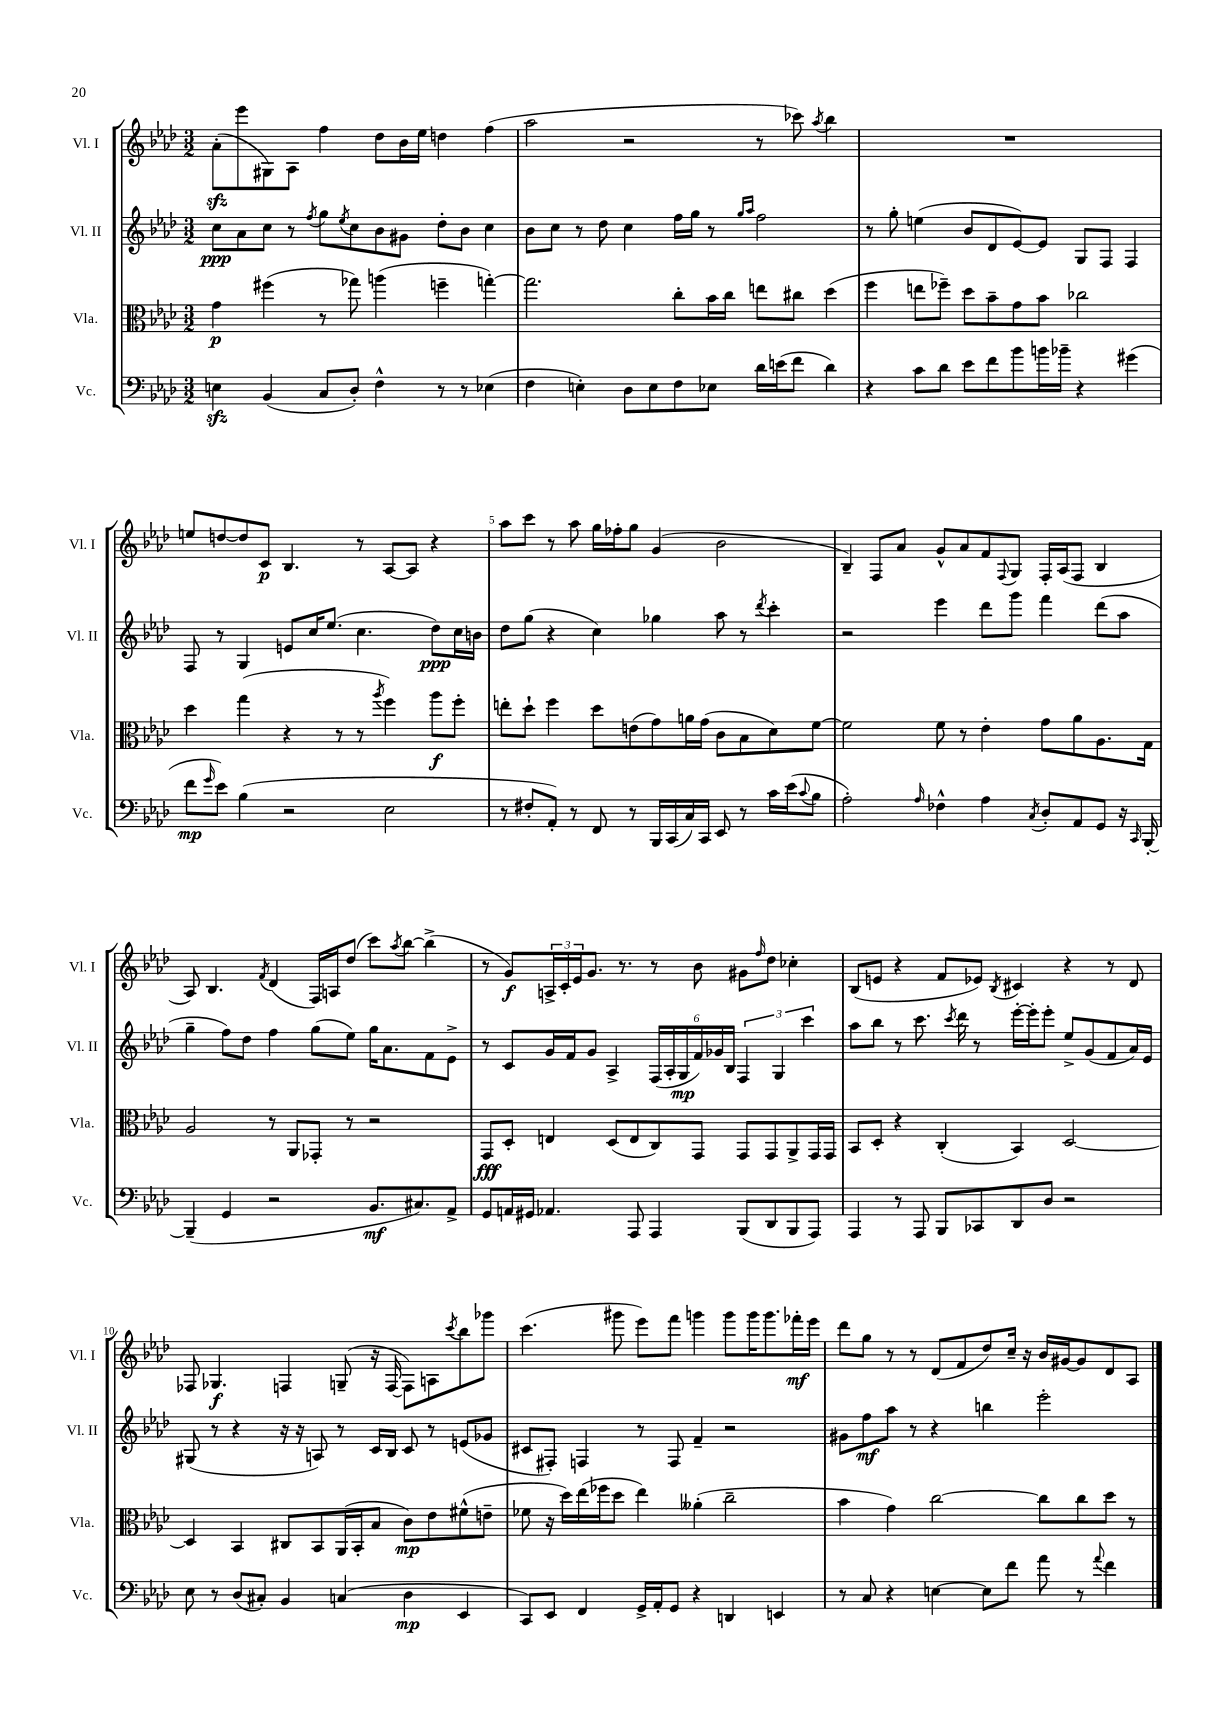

**kern	**kern	**kern	**kern
*staff4	*staff3	*staff2	*staff1
*clefF4	*clefC3	*clefG2	*clefG2
*k[b-e-a-d-]	*k[b-e-a-d-]	*k[b-e-a-d-]	*k[b-e-a-d-]
*M3/2	*M3/2	*M3/2	*M3/2
4E	4g	8cc	(8a-'
.	.	8a-	8eee-
(4BB-	(4ff#	8cc	8G#)
.	.	8r	8A-
.	.	8qff	.
8C	8r	8gg	4ff
.	.	8qee-	.
8D-')	8gg-)	8cc	.
4F^^	(4aa	8b-	8dd-
.	.	8g#	16b-
.	.	.	16ee-
8r	4ff~	8dd-'	4dd
8r	.	8b-	.
(4E-	[4gg')	4cc	(4ff
=	=	=	=
4F	2.gg]	8b-	2aa-
.	.	8cc	.
4E')	.	8r	.
.	.	8dd-	.
8D-	.	4cc	2r
8E	.	.	.
8F	8cc'	16ff	.
.	.	16gg	.
8E-	16b-	8r	.
.	16cc	.	.
.	.	16qqgg	.
.	.	16qqaa-	.
16d-	8ee	2ff	8r
(16e	.	.	.
8f	8cc#	.	8ccc-)
.	.	.	8qaa-
4d-)	(4dd-	.	4bb-
=	=	=	=
4r	4ff	8r	1.r
.	.	8gg'	.
8c	8ee	(4ee	.
8d-	8ff-~)	.	.
8e-	8dd-	8b-	.
8f	8b-~	8d-	.
8b-	8g	[8e-)	.
16b	8b-	8e-]	.
16b-~	.	.	.
4r	2cc-	8G	.
.	.	8F	.
(4g#	.	4F	.
=	=	=	=
8f	4dd-	8F	8ee
16qqg	.	.	.
8e-)	.	8r	[8dd
(4B-	(4gg	4G	8dd]
.	.	.	8c
2r	4r	8e	4.B-
.	.	16cc	.
.	.	(8.ee-	.
.	8r	.	.
.	8r	4.cc	8r
.	8qaa-	.	.
2E-	4ff)	.	[8A-
.	.	.	8A-]
.	8aa-	8dd-)	4r
.	8ff'	16cc	.
.	.	16b	.
=	=	=	=
8r	8ee'	8dd-	8aa-
8F#'	8dd-`	(8gg	8ccc
8AA-')	4ff	4r	8r
8r	.	.	8aa-
8FF	8dd-	4cc)	16gg
.	.	.	16ff-'
8r	(8e	.	8gg
16BBB-	8g)	4gg-	(4g
(16CC	.	.	.
16C)	16a	.	.
16CC	(16g	.	.
8EE-	8c	8aa-	2b-
8r	8B-	8r	.
.	.	8qddd-	.
16c	8d-)	4ccc'	.
(16e-	.	.	.
8qqc	.	.	.
8B-	[8f	.	.
=	=	=	=
2A-')	2f]	2r	4B-~)
.	.	.	8F
.	.	.	8a-
16qqA-	.	.	.
4F-^^	8f	4eee-	8g^^
.	8r	.	8a-
4A-	4e-'	8ddd-	8f
.	.	.	8qqF
.	.	8ggg	8G
8qC	.	.	.
8D-'	8g	4fff	16F'
.	.	.	(16A-
8AA-	8a-	.	8F
8GG	8.A-	(8ddd-	4B-
16r	.	8aa-	.
16qqCC	.	.	.
[16BBB-'	16G	.	.
=	=	=	=
(4BBB-~]	2A-	4gg~	8A-)
.	.	.	4.B-
4GG	.	8ff)	.
.	.	8dd-	.
.	.	.	8qf
2r	8r	4ff	(4d-
.	8AA-	.	.
.	8GG-'	(8gg	16F)
.	.	.	16A
.	8r	8ee-)	(8dd-
8.BB-	2r	16gg	8ccc)
.	.	8.a-	.
.	.	.	8qaa-
.	.	.	[8bb-
8.C#)	.	.	.
.	.	8f	(4bb-^]
8AA-^	.	8e-^	.
=	=	=	=
8GG	8GG	8r	8r
16AA	8D-'	8c	8g)
16GG#	.	.	.
4.AA-	4E	16g	24A^
.	.	.	24c'
.	.	16f	.
.	.	.	24e-
.	.	8g	8.g
.	(8D-	4A-^	.
.	.	.	8.r
8AAA-	8E	.	.
4AAA-	8C)	(24F	8r
.	.	24A-'	.
.	.	24G	.
.	8GG	24f)	8b-
.	.	24g-	.
.	.	24B-	.
(8BBB-	8GG	6F	8g#
.	.	.	16qqff
8DD-	8GG	.	8dd-
.	.	6G	.
8BBB-	8AA-^	.	4cc-'
.	.	6ccc	.
8AAA-)	16GG	.	.
.	16GG	.	.
=	=	=	=
4AAA-	8BB-	8aa-	(8B-
.	8D-'	8bb-	8e
8r	4r	8r	4r
8AAA-	.	8.ccc	.
8BBB-	(4C'	.	8f
.	.	8qccc	.
.	.	16ddd-	.
8CC-	.	8r	8e-)
.	.	.	8qB-
8DD-	4BB-)	[16eee-'	4c#
.	.	16eee-']	.
8D-	.	8eee-'	.
2r	[2D-	8ee-^	4r
.	.	(8g	.
.	.	8f	8r
.	.	16a-)	8d-
.	.	16e-	.
=	=	=	=
8E-	4D-]	(8G#	8F-
8r	.	8r	4.G-
(8D-	4BB-	4r	.
8C#')	.	.	.
4BB-	8C#	16r	4F
.	.	16r	.
.	8BB-	8A)	.
(4C	(16AA-	8r	(8G~
.	16BB-'	.	.
.	8B-	16c	16r
.	.	16B-	[16F
4D-	8c)	8c	8F])
.	8e-	8r	8A
.	.	.	8qccc
4EE-	(8f#^^	(8e	8bb-
.	8e~	8g-	8ggg-
=	=	=	=
8CC)	8f-	8c#	(4.ccc
8EE-	16r	8F#')	.
.	16dd-)	.	.
4FF	(16ee-	4F	.
.	16ff-	.	.
.	8dd-	.	8ggg#
16GG^	4ee-)	8r	8eee-)
16AA-'	.	.	.
8GG	.	8F	8fff
4r	(4a--'	4f~	4ggg
4DD	2cc~	2r	8ggg
.	.	.	16ggg
.	.	.	8.ggg
4EE	.	.	.
.	.	.	16fff-'
.	.	.	16eee-
=	=	=	=
8r	4b-	8g#	8ddd-
8C	.	8ff	8gg
4r	4g)	8aa-	8r
.	.	8r	8r
[4E	[2cc	4r	(8d-
.	.	.	8f
8E]	.	4bb	8dd-)
8f	.	.	16cc~
.	.	.	16r
8a-	8cc]	2eee-'	16b-
.	.	.	[16g#
8r	8cc	.	8g#]
8qqa-	.	.	.
4f	8dd-	.	8d-
.	8r	.	8A-
==	==	==	==
*-	*-	*-	*-
